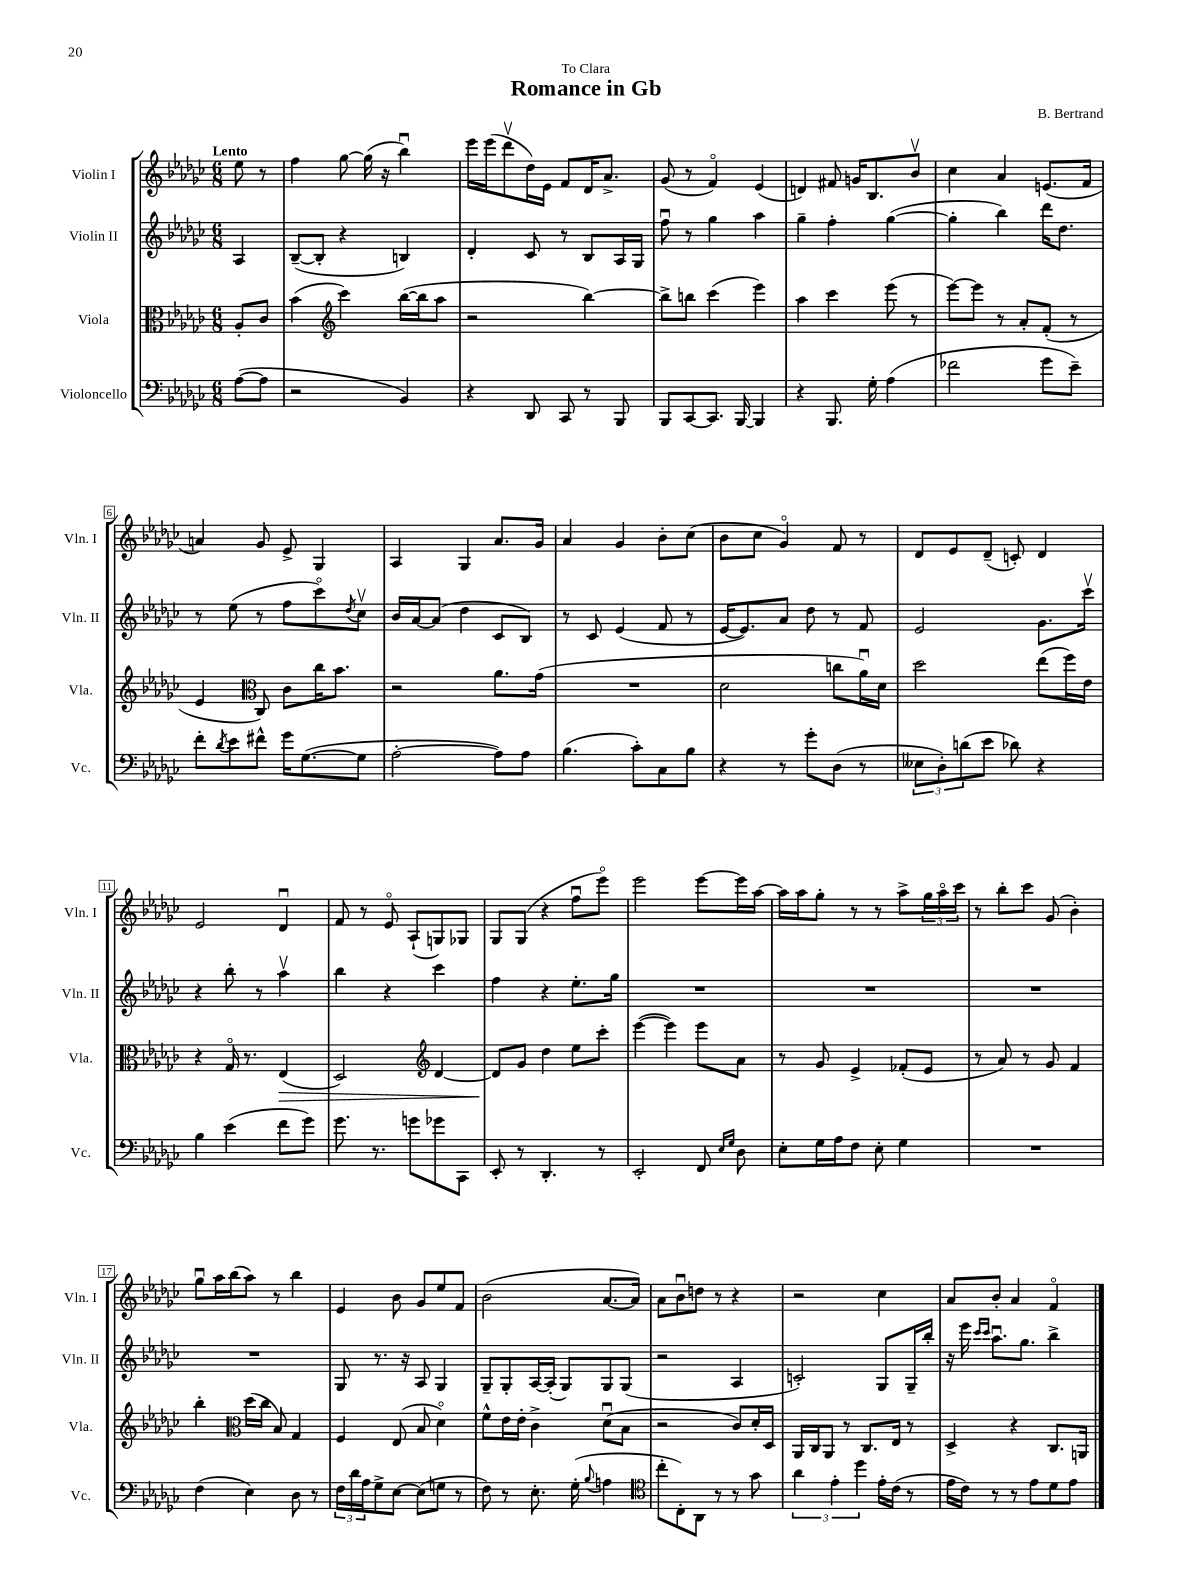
\header { title = "Romance in Gb" composer = "B. Bertrand" dedication = "To Clara" }
<<
\new StaffGroup <<
\new Staff = "s0" \with { instrumentName = "Violin I" shortInstrumentName = "Vln. I" } {
    \clef treble \key ges \major \numericTimeSignature \time 6/8 \partial 4 \tempo "Lento"
    ees''8 r8 |
    f''4 ges''8~ ges''16( r16 bes''4\downbow) |
    ees'''16 ees'''16( des'''8\upbow des''16) ees'16 f'8 des'16 aes'8.-> |
    ges'8( r8 f'4\flageolet) ees'4( |
    d'4) fis'8 g'16 bes8. bes'8\upbow |
    ces''4 aes'4 e'8.( f'16 |
    a'4) ges'8 ees'8-> ges4 |
    aes4 ges4 aes'8. ges'16 |
    aes'4 ges'4 bes'8-. ces''8( |
    bes'8 ces''8 ges'4\flageolet) f'8 r8 |
    des'8 ees'8 des'8--( c'8-.) des'4 |
    ees'2 des'4\downbow |
    f'8 r8 ees'8\flageolet aes8-!( g8) ges8 |
    ges8 ges8( r4 f''8\downbow ees'''8\flageolet) |
    ees'''2 ees'''8~ ees'''16 aes''16~ |
    aes''16 aes''16 ges''8-. r8 r8 aes''8-> \tuplet 3/2 { ges''16 aes''16\flageolet ces'''16 } |
    r8 bes''8-. ces'''8 ges'8( bes'4-.) |
    ges''8\downbow aes''16 bes''16( aes''8) r8 bes''4 |
    ees'4 bes'8 ges'8 ees''8 f'8 |
    bes'2( aes'8.~ aes'16) |
    aes'8 bes'8\downbow d''8 r8 r4 |
    r2 ces''4 |
    aes'8 bes'8-. aes'4 f'4\flageolet \bar "|." |
}
\new Staff = "s1" \with { instrumentName = "Violin II" shortInstrumentName = "Vln. II" } {
    \clef treble \key ges \major \numericTimeSignature \time 6/8 \partial 4
    aes4 |
    bes8~--( bes8-. r4 b4) |
    des'4-. ces'8 r8 bes8 aes16 ges16 |
    f''8\downbow r8 ges''4 aes''4 |
    ges''4-- f''4-. ges''4~( |
    ges''4-. bes''4) des'''16 des''8. |
    r8 ees''8( r8 f''8 ces'''8\flageolet) \acciaccatura { des''8 } ces''8\upbow |
    bes'16 aes'16~ aes'8( des''4 ces'8 bes8) |
    r8 ces'8 ees'4( f'8 r8 |
    ees'16~ ees'8.) aes'8 des''8 r8 f'8 |
    ees'2 ges'8. ces'''16\upbow |
    r4 bes''8-. r8 aes''4\upbow |
    bes''4 r4 ces'''4 |
    f''4 r4 ees''8.-. ges''16 |
    R2. |
    R2. |
    R2. |
    R2. |
    ges8 r8. r16 aes8 ges4 |
    ges8-- ges8-. aes16~ aes16-.( ges8) ges8 ges8( |
    r2 aes4 |
    c'2-.) ges8 ges16-- bes''16-. |
    r16 ees'''16 \grace { ces'''16 ces'''16 } aes''8.\downbow ges''8. bes''4-> \bar "|." |
}
\new Staff = "s2" \with { instrumentName = "Viola" shortInstrumentName = "Vla." } {
    \clef alto \key ges \major \numericTimeSignature \time 6/8 \partial 4
    aes8-. ces'8 |
    bes'4( \clef treble ces'''4) bes''16~( bes''16 aes''8 |
    r2 bes''4~) |
    bes''8-> b''8 ces'''4( ees'''4) |
    aes''4 ces'''4 ees'''8( r8 |
    ees'''8~) ees'''8 r8 aes'8-. f'8-.( r8 |
    ees'4 \clef alto ces8) ces'8 ces''16 bes'8. |
    r2 aes'8. ges'16( |
    R2. |
    des'2 c''8 aes'16\downbow) des'16 |
    des''2 ees''8( f''16) ees'16 |
    r4 ges16\flageolet r8. ees4\>( |
    des2) \clef treble des'4~ |
    des'8\! ges'8 des''4 ees''8 ces'''8-. |
    ees'''4~( ees'''4) ees'''8 aes'8 |
    r8 ges'8 ees'4-> fes'8-.( ees'8 |
    r8 aes'8) r8 ges'8 f'4 |
    bes''4-. \clef alto des''16( ces''16 bes8) ges4 |
    f4 ees8( bes8 des'4\flageolet) |
    f'8-^ ees'16 ees'16-. ces'4-> des'8\downbow( bes8 |
    r2 ces'8) des'16-. des16 |
    aes,16 ces16 aes,8 r8 ces8. ees16 r8 |
    des4-> r4 ces8. a,16 \bar "|." |
}
\new Staff = "s3" \with { instrumentName = "Violoncello" shortInstrumentName = "Vc." } {
    \clef bass \key ges \major \numericTimeSignature \time 6/8 \partial 4
    aes8~( aes8 |
    r2 bes,4) |
    r4 des,8 ces,8 r8 bes,,8 |
    bes,,8 ces,8~ ces,8. bes,,16~ bes,,4 |
    r4 bes,,8. ges16-. aes4( |
    fes'2 ges'8 ees'8--) |
    f'8-. \acciaccatura { des'8 } ees'8 fis'8-^ ges'16 ges8.~( ges8 |
    aes2~-. aes8) aes8 |
    bes4.( ces'8-.) ces8 bes8 |
    r4 r8 ges'8-. des8( r8 |
    \tuplet 3/2 { eeses8 des8-.) d'8( } ees'8 des'8) r4 |
    bes4 ees'4( f'8 ges'8) |
    ges'8. r8. g'8 ges'8 ces,8 |
    ees,8-. r8 des,4.-. r8 |
    ees,2-. f,8 \grace { ees16 ges16 } des8 |
    ees8-. ges16 aes16 f8 ees8-. ges4 |
    R2. |
    f4( ees4) des8 r8 |
    \tuplet 3/2 { f16 des'16 aes16 } ges8-> ees8~ ees8( g8 r8 |
    f8) r8 ees8.-. ges16-.( \appoggiatura { bes8 } a4 |
    \clef tenor ces''8-. ces8-.) aes,8 r8 r8 ges'8 |
    \tuplet 3/2 { aes'4 ees'4-. des''4 } ees'16-. ces'16( r8 |
    ees'16 ces'16) r8 r8 ees'8 des'8 ees'8 \bar "|." |
}
>>
>>
\layout { \context { \Score \override BarNumber.stencil = #(make-stencil-boxer 0.1 0.3 ly:text-interface::print) } }
